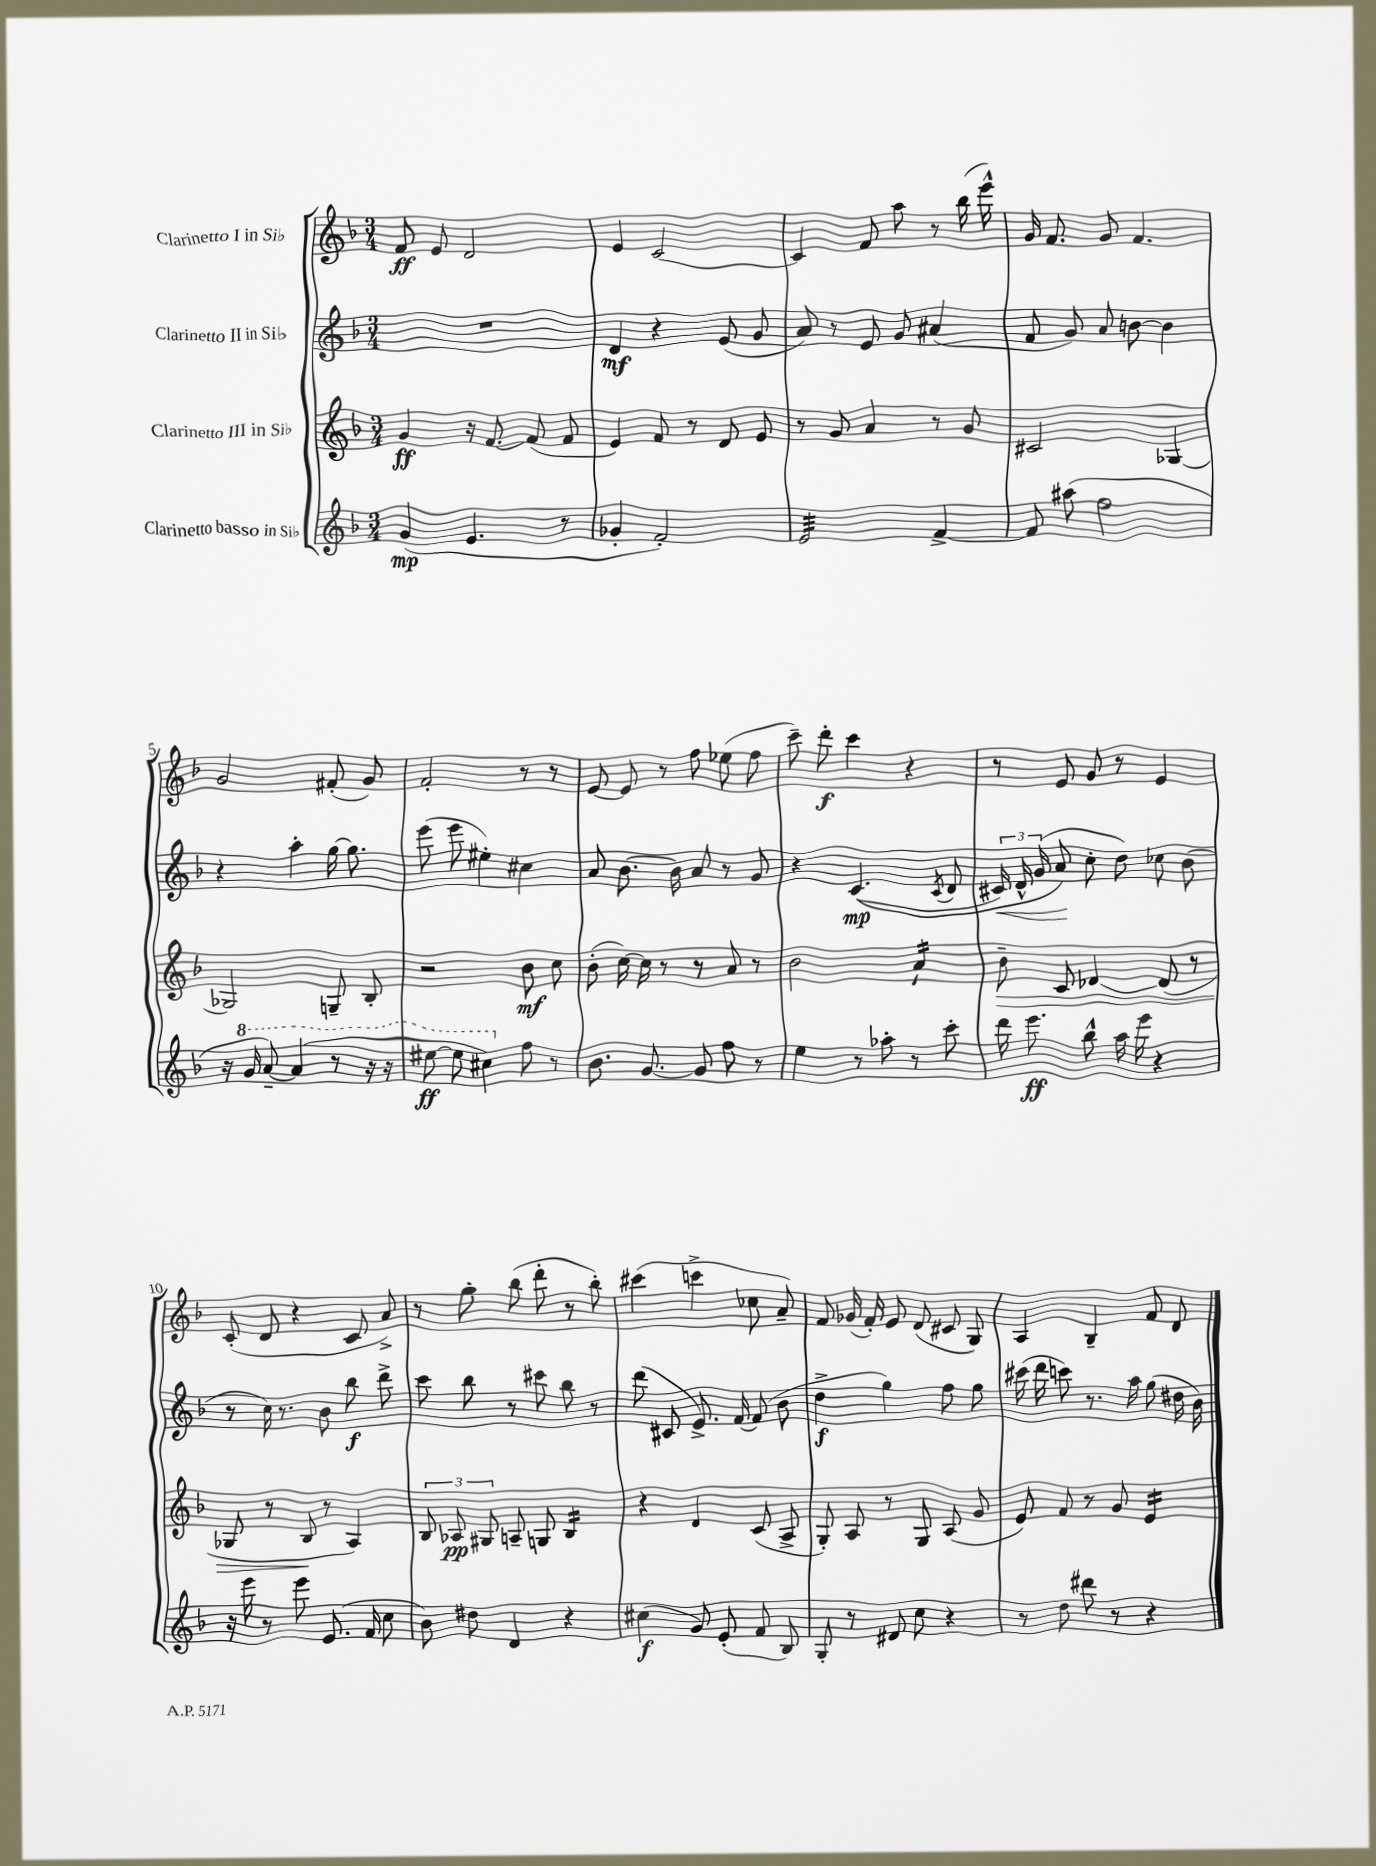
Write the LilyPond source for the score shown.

<<
\new StaffGroup <<
\new Staff = "s0" \with { instrumentName = "Clarinetto I in Sib" } {
    \clef treble \key f \major \numericTimeSignature \time 3/4
    \autoBeamOff f'8\ff e'8 d'2 |
    e'4 c'2~ |
    c'4 f'8 a''8 r8 bes''16( e'''16-^) |
    g'16 f'8. g'8 f'4. |
    g'2 fis'8-.( g'8) |
    f'2-. r8 r8 |
    e'8~ e'8 r8 f''8 ees''8( f''8 |
    c'''8--) d'''8-.\f c'''4 r4 |
    r8 e'8 g'8 r8 e'4 |
    c'8-.( d'8 r4 c'8 a'8->) |
    r8 g''8-. bes''8( d'''8-. r8 bes''8-.) |
    cis'''4( c'''4-> ces''8 a'8--) |
    f'8 ges'16( f'16-.) e'8 d'8( cis'8 g8) |
    a4 bes4-- f'8 d'8 \bar "|." |
}
\new Staff = "s1" \with { instrumentName = "Clarinetto II in Sib" } {
    \clef treble \key f \major \numericTimeSignature \time 3/4
    \autoBeamOff R2. |
    d'4\mf r4 e'8( g'8 |
    a'8) r8 e'8 g'8 ais'4( |
    f'8 g'8) a'8 b'8~ b'4 |
    r4 a''4-. g''16~ g''8. |
    e'''8( e'''8 eis''4-.) cis''4 |
    a'8 bes'8.~ bes'16 a'8 r8 g'8 |
    r4 c'4.\mp(\( \acciaccatura { c'8 } d'8 |
    \tuplet 3/2 { cis'16\<) d'16-^ g'16( } a'8\!\) c''8-. d''8) ces''8 bes'8( |
    r8 c''16) r8. bes'8 bes''8\f d'''8-> |
    c'''8 bes''8 r8 cis'''8 bes''8 r8 |
    d'''8( cis'8 e'8.->) f'16~ f'8( bes'8 |
    d''4->\f g''4) f''8 g''8 |
    cis'''16( d'''16 c'''8) r8. a''16 g''8( dis''16 bes'16) \bar "|." |
}
\new Staff = "s2" \with { instrumentName = "Clarinetto III in Sib" } {
    \clef treble \key f \major \numericTimeSignature \time 3/4
    \autoBeamOff g'4\ff r16 f'8.~ f'8( f'8 |
    e'4) f'8 r8 d'8 e'8 |
    r8 g'8 a'4 r8 g'8 |
    cis'2 ges4~ |
    ges2 g8-- bes8-. |
    r2 bes'8\mf c''8 |
    bes'8-.( c''16~) c''16 r8 r8 a'8 r8 |
    bes'2 a'4:16-! |
    bes'8--\> c'8 des'4~ des'8( r8 |
    ges8 r8 bes8\! r8 a4) |
    \tuplet 3/2 { bes8 aes8\pp gis8 } a8-- g8 bes4:16 |
    r4 d'4 c'8( a8-> |
    g8-.) a8 r8 g8 a8( g'8 |
    e'8) f'8 r8 g'8 e'4:16 \bar "|." |
}
\new Staff = "s3" \with { instrumentName = "Clarinetto basso in Sib" } {
    \clef treble \key f \major \numericTimeSignature \time 3/4
    \autoBeamOff g'4\mp( e'4. r8 |
    ges'4-. f'2-.) |
    e'2:32 f'4~-> |
    f'8 ais''8( f''2 |
    r16 \ottava #1 g''16 a''8~--) a''4( r8 r16 r16 |
    eis'''8~\ff eis'''8 cis'''4) \ottava #0 f''8 r8 |
    bes'8. g'8.~ g'8 f''8 r8 |
    e''4 r8 aes''8-. r8 c'''8-. |
    d'''16 e'''8.\ff bes''8-^ a''16 e'''16 r4 |
    r16 e'''16 r8 e'''8 e'8.( f'16 c''8 |
    bes'8) dis''8 d'4 r4 |
    cis''4\f( g'8) e'8-.( f'8 bes8) |
    g8-. r8 dis'8 c''8 r4 |
    r8 d''8 dis'''8 r8 r4 \bar "|." |
}
>>
>>
